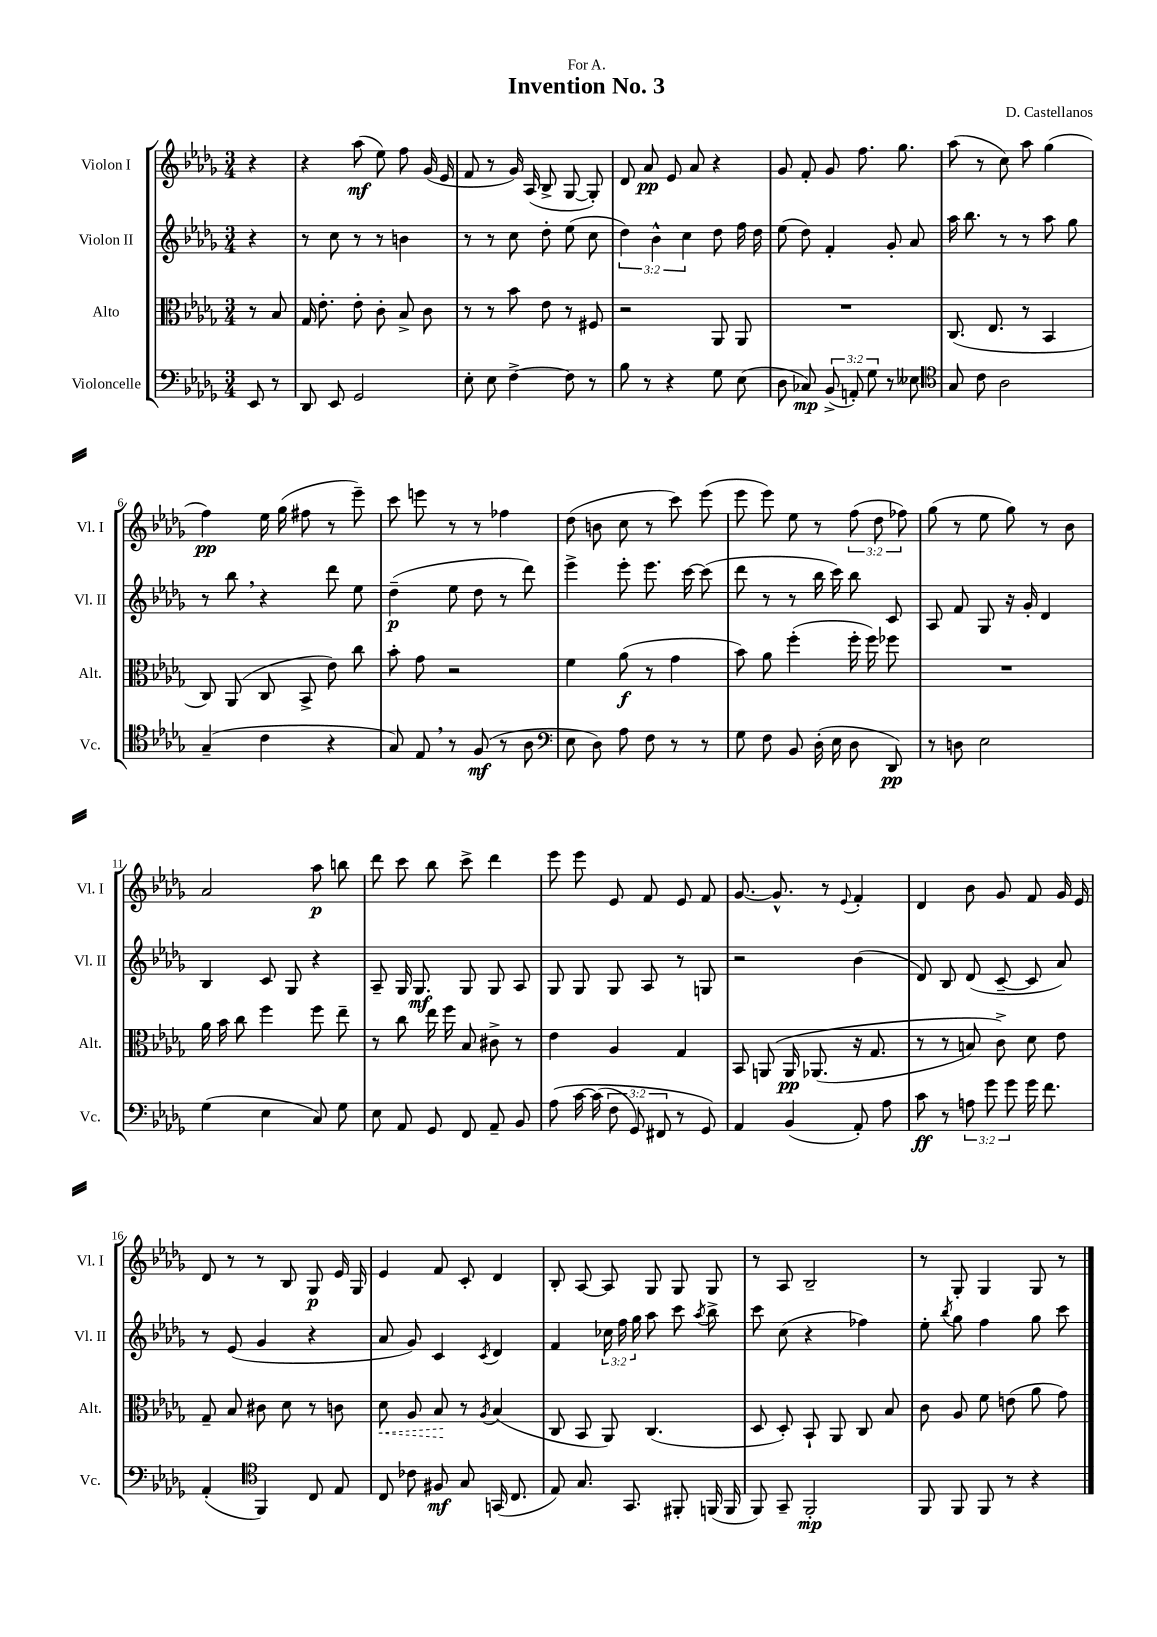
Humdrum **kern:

**kern	**dynam	**kern	**dynam	**kern	**dynam	**kern	**dynam
*part4	*part4	*part3	*part3	*part2	*part2	*part1	*part1
*staff4	*staff4	*staff3	*staff3	*staff2	*staff2	*staff1	*staff1
*I"Violoncelle	*	*I"Alto	*	*I"Violon II	*	*I"Violon I	*
*I'Vc.	*	*I'Alt.	*	*I'Vl. II	*	*I'Vl. I	*
*clefF4	*	*clefC3	*	*clefG2	*	*clefG2	*
*k[b-e-a-d-g-]	*	*k[b-e-a-d-g-]	*	*k[b-e-a-d-g-]	*	*k[b-e-a-d-g-]	*
*M3/4	*	*M3/4	*	*M3/4	*	*M3/4	*
=	=	=	=	=	=	=	=
8EE-/	.	8r	.	4r	.	4r	.
8r	.	8B-/	.	.	.	.	.
=1	=1	=1	=1	=1	=1	=1	=1
8DD-/	.	16G-/	.	8r	.	4r	.
.	.	8.e-'\	.	.	.	.	.
8EE-/	.	.	.	8cc\	.	.	.
2GG-/	.	8e-'\	.	8r	.	(8aa-\	mf
.	.	8c'\	.	8r	.	8ee-\)	.
.	.	8B-^/	.	4bn\	.	8ff\	.
.	.	8c\	.	.	.	(16g-/	.
.	.	.	.	.	.	16e-/	.
=2	=2	=2	=2	=2	=2	=2	=2
8E-'\	.	8r	.	8r	.	8f/	.
8E-\	.	8r	.	8r	.	8r	.
[4F^\	.	8b-\	.	8cc\	.	16g-/)	.
.	.	.	.	.	.	(16A-/	.
.	.	8e-\	.	8dd-'\	.	8B-^/	.
8F\]	.	8r	.	(8ee-\	.	[8G-/	.
8r	.	8F#X/	.	8cc\	.	8G-'/])	.
=3	=3	=3	=3	=3	=3	=3	=3
8B-\	.	2r	.	6dd-\)	.	8d-/	.
8r	.	.	.	.	.	8a-/	pp
.	.	.	.	6b-^^\	.	.	.
4r	.	.	.	.	.	8e-/	.
.	.	.	.	6cc\	.	.	.
.	.	.	.	.	.	8a-/	.
8G-\	.	8AA-/	.	8dd-\	.	4r	.
(8E-\	.	8AA-/	.	16ff\	.	.	.
.	.	.	.	16dd-\	.	.	.
=4	=4	=4	=4	=4	=4	=4	=4
8D-\	.	2.r	.	(8ee-\	.	8g-/	.
8C-X/)	mp	.	.	8dd-\)	.	8f'/	.
(12BB-^/	.	.	.	4f'/	.	8g-/	.
12AAn'/)	.	.	.	.	.	.	.
.	.	.	.	.	.	8.ff\	.
12G-\	.	.	.	.	.	.	.
8r	.	.	.	8g-'/	.	.	.
.	.	.	.	.	.	8.gg-\	.
8E--X\	.	.	.	8a-/	.	.	.
=5	=5	=5	=5	=5	=5	=5	=5
*clefC4	*	*	*	*	*	*	*
8G-/	.	(8.C/	.	16aa-\	.	(8aa-\	.
.	.	.	.	8.bb-\	.	.	.
8c\	.	.	.	.	.	8r	.
.	.	8.E-/	.	.	.	.	.
2A-\	.	.	.	8r	.	8cc\)	.
.	.	8r	.	8r	.	8aa-\	.
.	.	4BB-/	.	8aa-\	.	(4gg-\	.
.	.	.	.	8gg-\	.	.	.
!!LO:LB:g=z
=6	=6	=6	=6	=6	=6	=6	=6
(4G-~/	.	8C/)	.	8r	.	4ff\)	pp
.	.	(8AA-/	.	8bb-,\	.	.	.
4c\	.	8C/	.	4r	.	16ee-\	.
.	.	.	.	.	.	(16gg-\	.
.	.	8BB-^/	.	.	.	8ff#X\	.
4r	.	8e-\)	.	8ddd-\	.	8r	.
.	.	8cc\	.	8ee-\	.	8eee-~\)	.
=7	=7	=7	=7	=7	=7	=7	=7
8G-/)	.	8b-'\	.	(4dd-~\	p	8ccc\	.
8E-,/	.	8g-\	.	.	.	8eeen\	.
8r	.	2r	.	8ee-\	.	8r	.
(8F/	mf	.	.	8dd-\	.	8r	.
8r	.	.	.	8r	.	4ff-X\	.
8A-\	.	.	.	8ddd-\)	.	.	.
=8	=8	=8	=8	=8	=8	=8	=8
*clefF4	*	*	*	*	*	*	*
8E-\	.	4f\	.	4eee-^\	.	(8dd-\	.
8D-\)	.	.	.	.	.	8bn\	.
8A-\	.	(8a-\	f	8eee-'\	.	8cc\	.
8F\	.	8r	.	8.eee-\	.	8r	.
8r	.	4g-\	.	.	.	8ccc\)	.
.	.	.	.	[16ccc\	.	.	.
8r	.	.	.	(8ccc\]	.	(8eee-\	.
=9	=9	=9	=9	=9	=9	=9	=9
8G-\	.	8b-\)	.	8ddd-\	.	8eee-\	.
8F\	.	8a-\	.	8r	.	8eee-\)	.
8BB-/	.	(4ff'\	.	8r	.	8ee-\	.
(16D-'\	.	.	.	16bb-\	.	8r	.
16E-\	.	.	.	16ccc\)	.	.	.
8D-\	.	16ff'\	.	8bb-\	.	(12ff\	.
.	.	16ff\)	.	.	.	.	.
.	.	.	.	.	.	12dd-\	.
8DD-/)	pp	8ff-X\	.	8c/	.	.	.
.	.	.	.	.	.	12ff-X\)	.
=10	=10	=10	=10	=10	=10	=10	=10
8r	.	2.r	.	8A-/	.	(8gg-\	.
8Dn\	.	.	.	8f/	.	8r	.
2E-\	.	.	.	8G-/	.	8ee-\	.
.	.	.	.	16r	.	8gg-\)	.
.	.	.	.	16g-'/	.	.	.
.	.	.	.	4d-/	.	8r	.
.	.	.	.	.	.	8b-\	.
!!LO:LB:g=z
=11	=11	=11	=11	=11	=11	=11	=11
(4G-\	.	16a-\	.	4B-/	.	2a-/	.
.	.	16b-\	.	.	.	.	.
.	.	8cc\	.	.	.	.	.
4E-\	.	4ff\	.	8c/	.	.	.
.	.	.	.	8G-/	.	.	.
8C/)	.	8ff\	.	4r	.	8aa-\	p
8G-\	.	8ee-~\	.	.	.	8bbn\	.
=12	=12	=12	=12	=12	=12	=12	=12
8E-\	.	8r	.	8A-~/	.	8ddd-\	.
8AA-/	.	8cc\	.	16G-/	.	8ccc\	.
.	.	.	.	8.G-/	mf	.	.
8GG-/	.	16ee-\	.	.	.	8bb-\	.
.	.	16ff\	.	.	.	.	.
8FF/	.	8B-/	.	8G-/	.	8ccc^\	.
8AA-~/	.	8c#X^\	.	8G-/	.	4ddd-\	.
8BB-/	.	8r	.	8A-/	.	.	.
=13	=13	=13	=13	=13	=13	=13	=13
(8A-\	.	4e-\	.	8G-/	.	8eee-\	.
[16c\	.	.	.	8G-/	.	8eee-\	.
(16c\]	.	.	.	.	.	.	.
12F\	.	4A-/	.	8G-/	.	8e-/	.
12GG-/)	.	.	.	.	.	.	.
.	.	.	.	8A-/	.	8f/	.
12FF#X/	.	.	.	.	.	.	.
8r	.	4G-/	.	8r	.	8e-/	.
8GG-/)	.	.	.	8Gn/	.	8f/	.
=14	=14	=14	=14	=14	=14	=14	=14
4AA-/	.	8BB-/	.	2r	.	[8.g-/	.
.	.	(8AAn/	.	.	.	.	.
.	.	.	.	.	.	8.g-^^/]	.
(4BB-/	.	16AA/	pp	.	.	.	.
.	.	(8.AA-X/	.	.	.	.	.
.	.	.	.	.	.	8r	.
.	.	.	.	.	.	8qqe-/	.
8AA-'/)	.	16r	.	(4b-\	.	4f'/	.
.	.	8.G-/	.	.	.	.	.
8A-\	.	.	.	.	.	.	.
=15	=15	=15	=15	=15	=15	=15	=15
8c\	ff	8r	.	8d-/)	.	4d-/	.
8r	.	8r	.	8B-/	.	.	.
12An\	.	8Bn/)	.	(8d-/	.	8b-\	.
12g-\	.	.	.	.	.	.	.
.	.	8c^\)	.	[8c~/	.	8g-/	.
12g-\	.	.	.	.	.	.	.
16g-\	.	8d-\	.	8c/]	.	8f/	.
8.f\	.	.	.	.	.	.	.
.	.	8e-\	.	8a-/)	.	16g-/	.
.	.	.	.	.	.	16e-/	.
!!LO:LB:g=z
=16	=16	=16	=16	=16	=16	=16	=16
(4AA-'/	.	8G-~/	.	8r	.	8d-/	.
.	.	8B-/	.	(8e-/	.	8r	.
*clefC4	*	*	*	*	*	*	*
4FF/)	.	8c#X\	.	4g-/	.	8r	.
.	.	8d-\	.	.	.	8B-/	.
8C/	.	8r	.	4r	.	8G-/	p
8E-/	.	8cn\	.	.	.	16e-/	.
.	.	.	.	.	.	16G-/	.
=17	=17	=17	=17	=17	=17	=17	=17
!	!	!	!LO:HP:b	!	!	!	!
8C/	.	8d-\	<	8a-/	.	4e-/	.
8c-X\	.	8A-/	.	8g-/)	.	.	.
8F#X/	mf	8B-/	.	4c/	.	8f/	.
8G-/	.	8r	[	.	.	8c'/	.
.	.	8qA-/	.	8qc/	.	.	.
(16GGn/	.	(4B-/	.	4d-/	.	4d-/	.
8.C/	.	.	.	.	.	.	.
=18	=18	=18	=18	=18	=18	=18	=18
8E-/)	.	8C/	.	4f/	.	8B-'/	.
8.G-/	.	8BB-/	.	.	.	[8A-/	.
.	.	8AA-/)	.	24cc-X\	.	8A-/]	.
.	.	.	.	24ff\	.	.	.
8.GG-/	.	.	.	.	.	.	.
.	.	.	.	24gg-\	.	.	.
.	.	(4.C/	.	8aa-\	.	8G-/	.
8FF#X'/	.	.	.	8ccc\	.	8G-/	.
.	.	.	.	8qaa-/	.	.	.
(16FFn/	.	.	.	8bb-^\	.	8G-/	.
16FF/	.	.	.	.	.	.	.
=19	=19	=19	=19	=19	=19	=19	=19
8FF/)	.	8D-/	.	8ccc\	.	8r	.
8GG-~/	.	8D-'/)	.	(8cc\	.	8A-/	.
2FF'/	mp	8BB-`/	.	4r	.	2B-~/	.
.	.	8AA-/	.	.	.	.	.
.	.	8C/	.	4ff-X\)	.	.	.
.	.	8B-/	.	.	.	.	.
=20	=20	=20	=20	=20	=20	=20	=20
8FF/	.	8c\	.	8ee-'\	.	8r	.
.	.	.	.	8qbb-/	.	.	.
8FF/	.	8A-/	.	8gg-\	.	8G-'/	.
8FF/	.	8f\	.	4ff\	.	4G-/	.
8r	.	(8en\	.	.	.	.	.
4r	.	8a-\	.	8gg-\	.	8G-/	.
.	.	8g-\)	.	8ccc\	.	8r	.
==	==	==	==	==	==	==	==
*-	*-	*-	*-	*-	*-	*-	*-
